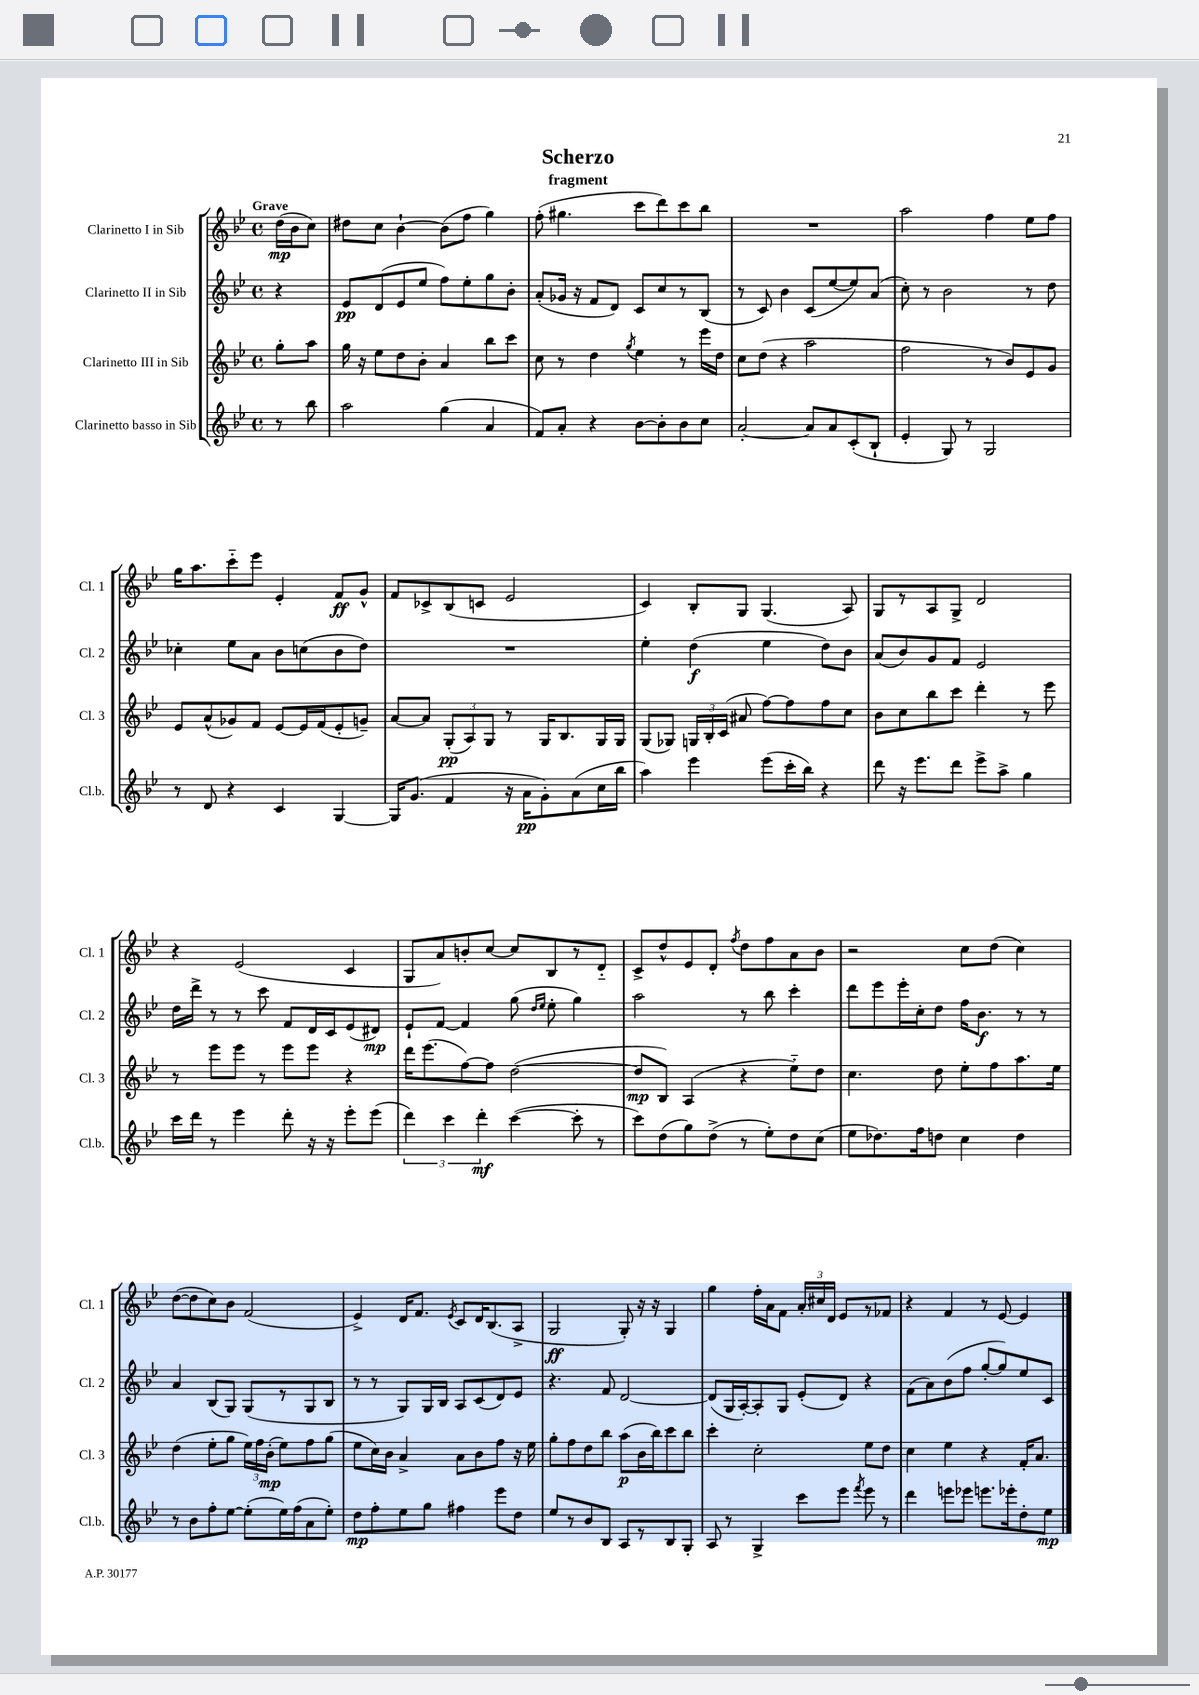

**kern	**dynam	**kern	**dynam	**kern	**dynam	**kern	**dynam
*part4	*part4	*part3	*part3	*part2	*part2	*part1	*part1
*staff4	*staff4	*staff3	*staff3	*staff2	*staff2	*staff1	*staff1
*I"Clarinetto basso in Sib	*	*I"Clarinetto III in Sib	*	*I"Clarinetto II in Sib	*	*I"Clarinetto I in Sib	*
*I'Cl.b.	*	*I'Cl. 3	*	*I'Cl. 2	*	*I'Cl. 1	*
*clefG2	*	*clefG2	*	*clefG2	*	*clefG2	*
*k[b-e-]	*	*k[b-e-]	*	*k[b-e-]	*	*k[b-e-]	*
*M4/4	*	*M4/4	*	*M4/4	*	*M4/4	*
*met(c)	*	*met(c)	*	*met(c)	*	*met(c)	*
=	=	=	=	=	=	=	=
!	!	!	!	!	!	!LO:TX:a:B:t=Grave	!
8r	.	8gg'\L	.	4r	.	(16dd\LL	mp
.	.	.	.	.	.	16b-\J	.
8bb-\	.	8aa\J	.	.	.	8cc\J)	.
=1	=1	=1	=1	=1	=1	=1	=1
2aa\	.	16gg\	.	8e-/L	pp	8dd#X\L	.
.	.	16r	.	.	.	.	.
.	.	8ee-\L	.	(8d/	.	8cc\J	.
.	.	8dd\	.	8e-/	.	[4b-`\	.
.	.	8b-'\J	.	8ee-/J	.	.	.
(4gg\	.	4a/	.	8ff\L)	.	(8b-\L]	.
.	.	.	.	8ee-'\	.	8ff\J	.
4a/	.	8bb-\L	.	8gg\	.	4gg\)	.
.	.	8ccc\J	.	8b-'\J	.	.	.
=2	=2	=2	=2	=2	=2	=2	=2
8f/L)	.	8cc\	.	(8a'/L	.	(8ff'\	.
8a'/J	.	8r	.	16g-X/Jk	.	4.gg#X\	.
.	.	.	.	16r	.	.	.
4r	.	4dd\	.	8f/L	.	.	.
.	.	.	.	8d/J)	.	.	.
.	.	8qgg/	.	.	.	.	.
[8b-\L	.	4ee-\	.	8c/L	.	8ccc\L	.
8b-'\]	.	.	.	8cc/	.	8ddd\)	.
8b-\	.	8r	.	8r	.	8ccc\	.
8cc\J	.	16eee-\LL	.	(8B-/J	.	8bb-\J	.
.	.	16dd\JJ	.	.	.	.	.
=3	=3	=3	=3	=3	=3	=3	=3
[2a'/	.	8cc\L	.	8r	.	1r	.
.	.	(8dd\J	.	8c/)	.	.	.
.	.	4r	.	4b-\	.	.	.
8a/L]	.	2aa\	.	(8c/L	.	.	.
8a/	.	.	.	[8ee-/	.	.	.
(8c'/	.	.	.	8ee-/])	.	.	.
8B-`/J	.	.	.	(8a/J	.	.	.
=4	=4	=4	=4	=4	=4	=4	=4
4e-'/	.	2ff\	.	8cc'\)	.	2aa\	.
.	.	.	.	8r	.	.	.
8G/)	.	.	.	2b-\	.	.	.
8r	.	.	.	.	.	.	.
2G/	.	8r	.	.	.	4ff\	.
.	.	8b-/L)	.	.	.	.	.
.	.	8e-/	.	8r	.	8ee-\L	.
.	.	8g/J	.	8dd\	.	8ff\J	.
!!LO:LB:g=z
=5	=5	=5	=5	=5	=5	=5	=5
8r	.	8e-/L	.	4cc-X'\	.	16gg\KL	.
.	.	.	.	.	.	8.aa\	.
8d/	.	(8a^^/	.	.	.	.	.
4r	.	8g-X/)	.	8ee-\L	.	8ccc\	.
.	.	8f/J	.	8a\J	.	8eee-\J	.
4c/	.	[8e-/L	.	8b-\L	.	4e-'/	.
.	.	16e-/L]	.	(8ccn\	.	.	.
.	.	(16f/J	.	.	.	.	.
[4G/	.	8e-'/	.	8b-\	.	8f/L	ff
.	.	8gn~/J)	.	8dd\J)	.	8g^^/J	.
=6	=6	=6	=6	=6	=6	=6	=6
16G/KL]	.	[8a/L	.	1r	.	8f/L	.
(8.g/J	.	.	.	.	.	.	.
.	.	8a/J]	.	.	.	8c-X^/	.
4f/	.	(12G'/L	pp	.	.	(8B-/	.
.	.	12A/)	.	.	.	.	.
.	.	.	.	.	.	8cn/J	.
.	.	12G/J	.	.	.	.	.
16r	.	8r	.	.	.	2e-/	.
16a\KL	pp	.	.	.	.	.	.
8g'\)	.	16G/KL	.	.	.	.	.
.	.	8.B-/	.	.	.	.	.
(8a\	.	.	.	.	.	.	.
16cc\L	.	16G/L	.	.	.	.	.
16bb-\JJ	.	16G/JJ	.	.	.	.	.
=7	=7	=7	=7	=7	=7	=7	=7
4aa\)	.	(8G/L	.	4ee-'\	.	4c/)	.
.	.	8G-X/J)	.	.	.	.	.
4eee-\	.	24Gn/LL	.	(4dd\	f	8B-'/L	.
.	.	24B-'/	.	.	.	.	.
.	.	(24c/JJ	.	.	.	.	.
.	.	8a#X/	.	.	.	8G/J	.
(8eee-\L	.	[8ff\L)	.	4ee-\	.	(4.G/	.
16ccc'\L	.	8ff\]	.	.	.	.	.
16bb-\JJ)	.	.	.	.	.	.	.
4r	.	8ff\	.	8dd\L)	.	.	.
.	.	8cc\J	.	8b-\J	.	8A/)	.
=8	=8	=8	=8	=8	=8	=8	=8
8ddd\	.	8b-\L	.	(8a/L	.	8G/L	.
16r	.	8cc\	.	8b-/)	.	8r	.
8.eee-\L	.	.	.	.	.	.	.
.	.	8bb-\	.	8g/	.	8A/	.
8ddd\J	.	8ccc\J	.	8f/J	.	8G^/J	.
8eee-^\L	.	4ddd'\	.	2e-/	.	2d/	.
8aa^\J	.	.	.	.	.	.	.
4gg\	.	8r	.	.	.	.	.
.	.	8eee-\	.	.	.	.	.
!!LO:LB:g=z
=9	=9	=9	=9	=9	=9	=9	=9
16ccc\LL	.	8r	.	16dd\LL	.	4r	.
16ddd\JJ	.	.	.	16ddd^\JJ	.	.	.
8r	.	8eee-\L	.	8r	.	.	.
4eee-\	.	8eee-\J	.	8r	.	(2e-/	.
.	.	8r	.	8ccc\	.	.	.
8ddd'\	.	8eee-\L	.	8f/L	.	.	.
16r	.	8eee-\J	.	16d/L	.	.	.
16r	.	.	.	16c/J	.	.	.
8eee-'\L	.	4r	.	(8e-/	.	4c/	.
(8eee-\J	.	.	.	8d#X/J)	mp	.	.
=10	=10	=10	=10	=10	=10	=10	=10
6ddd\)	.	16ddd\KL	.	8e-`/L	.	8G/L	.
.	.	(8.eee-\	.	.	.	.	.
.	.	.	.	[8f/J	.	8a/)	.
6ccc\	.	.	.	.	.	.	.
.	.	[8ff\)	.	4f/]	.	8bn'/	.
6ddd'\	mf	.	.	.	.	.	.
.	.	8ff\J]	.	.	.	[8cc/J	.
([4ccc\	.	([2dd\	.	(8gg\	.	8cc/L]	.
.	.	.	.	16qqdd/LL	.	.	.
.	.	.	.	16qqee-/JJ	.	.	.
.	.	.	.	8ee-'\	.	8B-/	.
8ccc'\]	.	.	.	4gg\)	.	8r	.
8r	.	.	.	.	.	8d/J	.
=11	=11	=11	=11	=11	=11	=11	=11
8ccc\L)	.	8dd/L]	mp	2aa\	.	8c^/L	.
(8dd\	.	8B-/J)	.	.	.	8dd^^/	.
8gg\)	.	(4A/	.	.	.	8e-/	.
(8dd^\J	.	.	.	.	.	8d'/J	.
.	.	.	.	.	.	8qff/	.
8r	.	4r	.	8r	.	8dd\L	.
8ee-'\L)	.	.	.	8bb-\	.	8ff\	.
8dd\	.	8ee-\L)	.	4ccc'\	.	8a\	.
(8cc\J	.	8dd\J	.	.	.	8b-\J	.
=12	=12	=12	=12	=12	=12	=12	=12
8ee-\L	.	4.cc\	.	8ddd\L	.	2r	.
8.dd-X\)	.	.	.	8eee-\	.	.	.
.	.	.	.	16eee-'\L	.	.	.
16ff\k	.	.	.	16cc'\J	.	.	.
8ddn\J	.	8dd\	.	8dd\J	.	.	.
4cc\	.	8ee-'\L	.	16ff\KL	.	8cc\L	.
.	.	.	.	8.b-\J	f	.	.
.	.	8ff\	.	.	.	(8dd\J	.
4dd\	.	8.aa\	.	8r	.	4cc\)	.
.	.	.	.	8r	.	.	.
.	.	16ee-\Jk	.	.	.	.	.
!!LO:LB:g=z
=13	=13	=13	=13	=13	=13	=13	=13
8r	.	(4dd\	.	4a/	.	([8dd\L	.
8b-\L	.	.	.	.	.	8dd\]	.
8ff'\	.	8ee-'\L	.	(8B-/L	.	8cc\)	.
[8ee-\J	.	8gg\J	.	8G/J)	.	8b-\J	.
(8ee-'\L]	.	24ee-\LL)	.	(8G/L	.	(2f/	.
.	.	24ff\	.	.	.	.	.
.	.	(24b-'\JJ	mp	.	.	.	.
16ee-\L)	.	8ee-\L)	.	8r	.	.	.
(16ff\J	.	.	.	.	.	.	.
8a\	.	8ff\	.	8G/	.	.	.
8ee-'\J)	.	(8gg\J	.	8B-/J	.	.	.
=14	=14	=14	=14	=14	=14	=14	=14
8dd\L	mp	8ee-\L	.	8r	.	4e-^/)	.
8ff'\	.	16cc\L)	.	8r	.	.	.
.	.	16b-\JJ	.	.	.	.	.
8ee-\	.	4a^/	.	8G/L)	.	16d/KL	.
.	.	.	.	.	.	8.f/J	.
8gg\J	.	.	.	16G/L	.	.	.
.	.	.	.	16B-/JJ	.	.	.
.	.	.	.	.	.	8qe-/	.
4ff#X\	.	8a\L	.	8A/L	.	8c/L	.
.	.	8b-\	.	(8c/	.	16d/K	.
.	.	.	.	.	.	(8.B-/	.
8eee-\L	.	8ff\J	.	8d/)	.	.	.
8dd\J	.	16r	.	8e-/J	.	8A^/J	.
.	.	16ee-\	.	.	.	.	.
=15	=15	=15	=15	=15	=15	=15	=15
8ee-/L	.	8gg'\L	.	4.r	.	2G/	ff
8r	.	8ff\	.	.	.	.	.
8b-/	.	8dd\	.	.	.	.	.
8B-/J	.	8bb-\J	.	8f/	.	.	.
8A/L	.	(8aa\L	p	[2d/	.	8G'/)	.
8r	.	16b-\L	.	.	.	16r	.
.	.	16bb-\J)	.	.	.	16r	.
8B-/	.	8ccc\	.	.	.	4G/	.
8G'/J	.	8bb-\J	.	.	.	.	.
=16	=16	=16	=16	=16	=16	=16	=16
8A/	.	4ccc'\	.	(8d/L]	.	4gg\	.
8r	.	.	.	16G/L	.	.	.
.	.	.	.	[16A'/J)	.	.	.
4G^/	.	2cc'\	.	8A'/]	.	16ff'\LL	.
.	.	.	.	.	.	16a\J	.
.	.	.	.	8G/J	.	8f\J	.
8ccc\L	.	.	.	(8e-'/L	.	24a'/LL	.
.	.	.	.	.	.	24cc#X/	.
.	.	.	.	.	.	24d/JJ	.
8eee-\J	.	.	.	8d/J)	.	8e-/L	.
8qfff/	.	.	.	.	.	.	.
8eee-\	.	8ee-\L	.	4r	.	8r	.
8r	.	8dd\J	.	.	.	8f-X/J	.
=17	=17	=17	=17	=17	=17	=17	=17
4ddd\	.	4cc\	.	(8f\L	.	4r	.
.	.	.	.	8a\)	.	.	.
8eeen\L	.	4ee-\	.	(8b-\	.	4f/	.
8eee-X\J	.	.	.	8ff\J	.	.	.
8.eeen\L	.	4r	.	[8gg'/L	.	8r	.
.	.	.	.	8gg/])	.	[8e-/	.
16eee-X'\k	.	.	.	.	.	.	.
8dd'\	.	16f'/KL	.	8ee-/	.	4e-/]	.
.	.	8.a/J	.	.	.	.	.
8ee-\J	mp	.	.	8c/J	.	.	.
==	==	==	==	==	==	==	==
*-	*-	*-	*-	*-	*-	*-	*-
